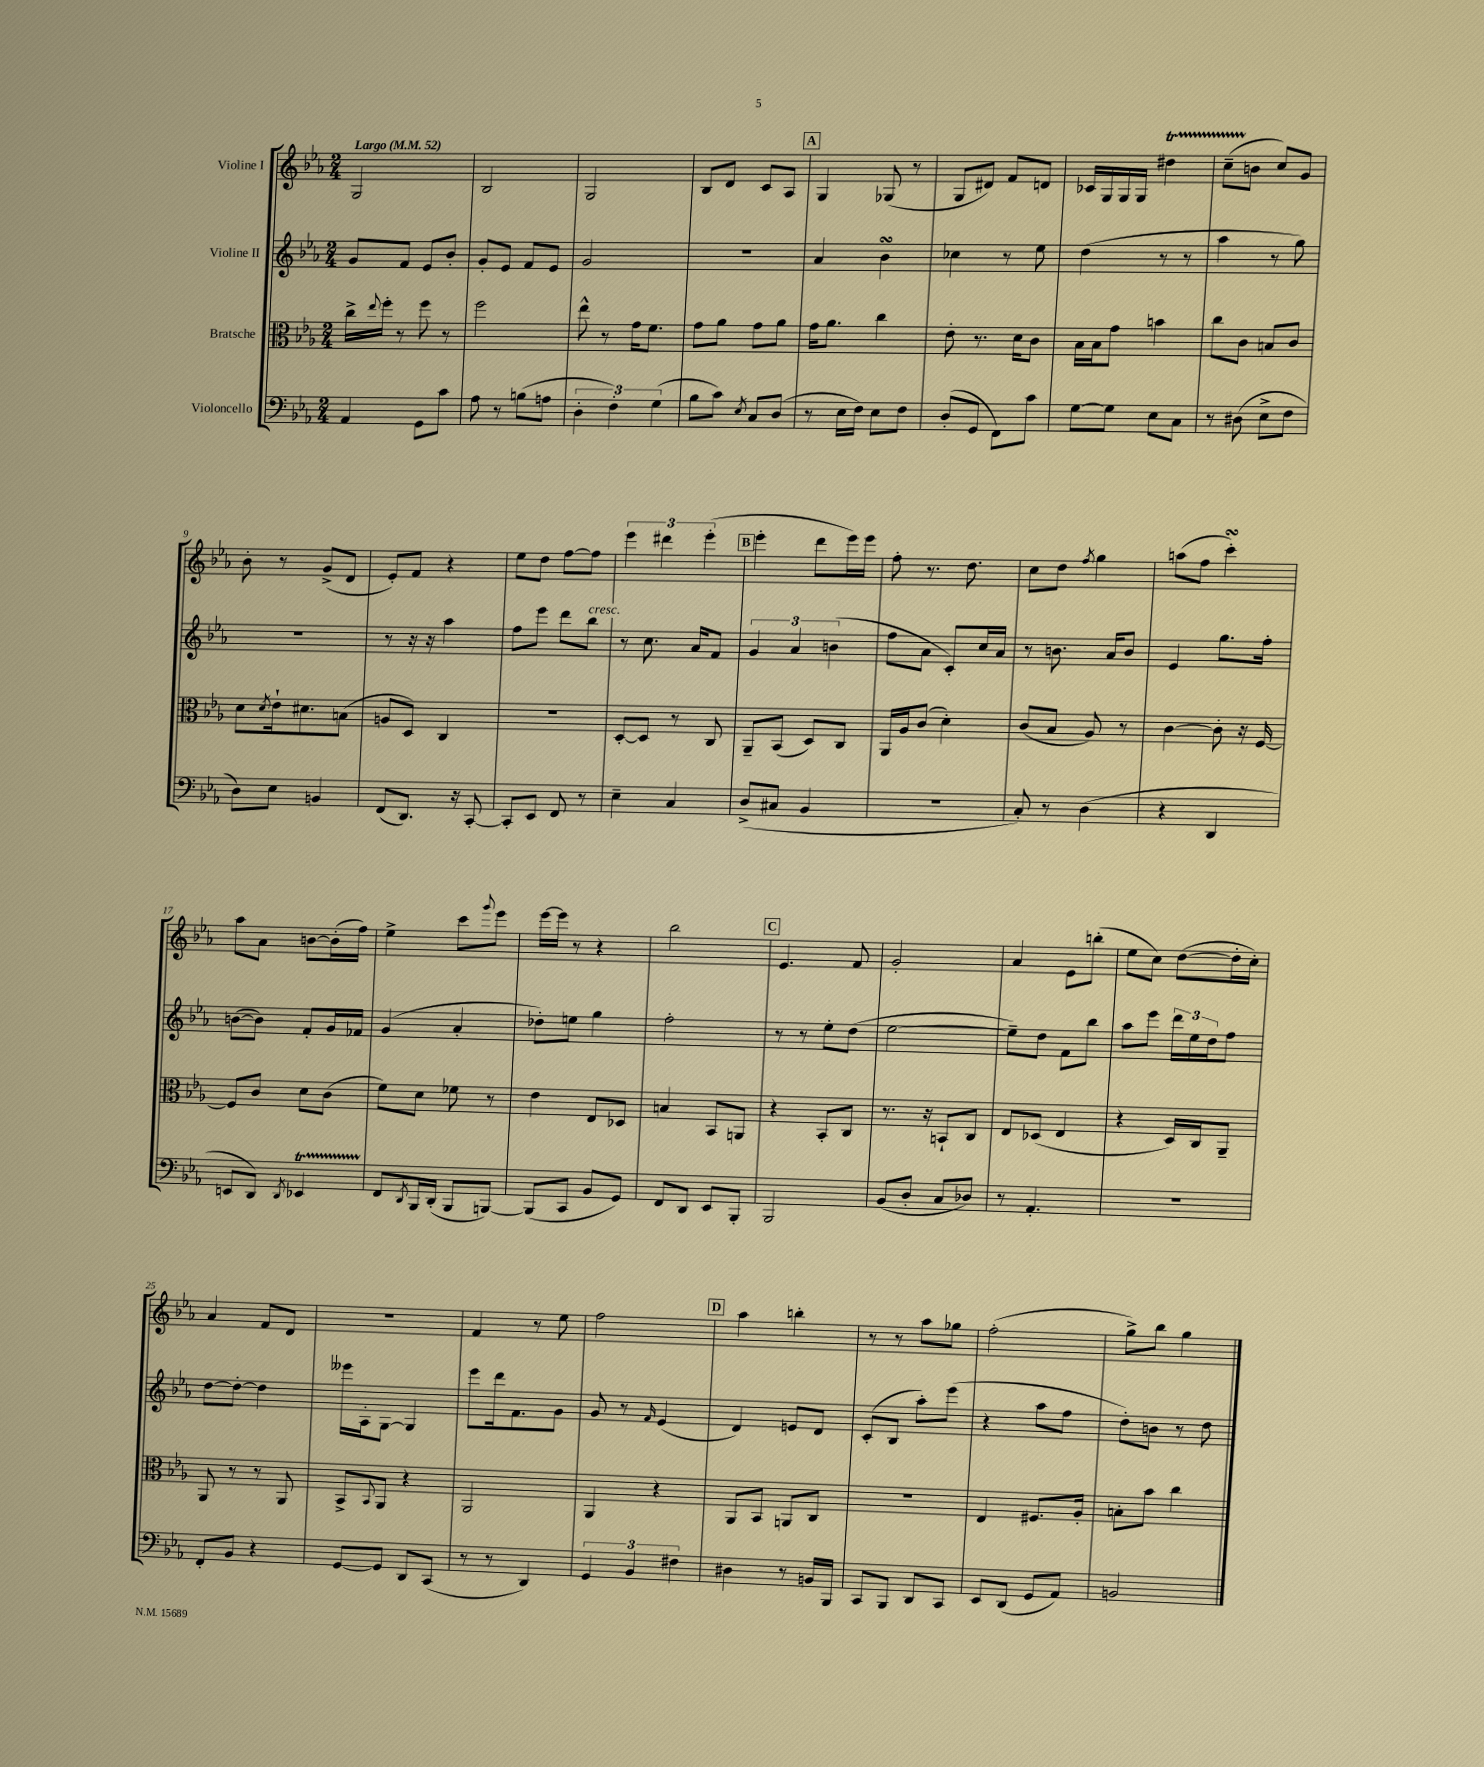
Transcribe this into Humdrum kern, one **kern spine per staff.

**kern	**kern	**kern	**kern
*staff4	*staff3	*staff2	*staff1
*clefF4	*clefC3	*clefG2	*clefG2
*k[b-e-a-]	*k[b-e-a-]	*k[b-e-a-]	*k[b-e-a-]
*M2/4	*M2/4	*M2/4	*M2/4
*MM52	*MM52	*MM52	*MM52
4AA-/	16cc^\LL	8g/L	2G/
.	8qqee-/	.	.
.	16ff'\JJ	.	.
.	8r	8f/J	.
8GG\L	8ff\	8e-/L	.
8c\J	8r	8b-'/J	.
=	=	=	=
8A-\	2ff\	8g'/L	2B-/
8r	.	8e-/J	.
(8B\L	.	8f/L	.
8A\J	.	8e-/J	.
=	=	=	=
6D'\	8ee-^^\	2g/	2G/
.	8r	.	.
6F'\)	.	.	.
.	16g\LK	.	.
.	8.f\J	.	.
(6G\	.	.	.
=	=	=	=
8B-\L	8g\L	2r	8B-/L
8c\J)	8a-\J	.	8d/J
8qE-/	.	.	.
8C/L	8g\L	.	8c/L
(8D/J	8a-\J	.	8A-/J
=	=	=	=
8r	16g\LK	4a-/	4G/
.	8.a-\J	.	.
16E-\LL	.	.	.
16F\JJ)	.	.	.
8E-\L	4cc\	4b-\	(8G-/
8F\J	.	.	8r
=	=	=	=
(8D'/L	8e-'\	4cc-\	8G/L
8GG/J	8.r	.	8d#/J)
8FF\L)	.	8r	8f/L
.	16d\LK	.	.
8c\J	8c\J	8ee-\	8d/J
=	=	=	=
[8G\L	16B-\LL	(4dd\	16c-/LL
.	16B-\J	.	16G/
8G\]J	8g\J	.	16G/
.	.	.	16G/JJ
8E-\L	4b\	8r	4dd#\
8C\J	.	8r	.
=	=	=	=
8r	8cc\L	4aa-\	(8cc~\L
(8D#\	8c\J	.	8b\J
8E-^\L	8B/L	8r	8cc/L)
8F\J	8c/J	8gg\)	8g/J
=	=	=	=
8D\L)	8d\L	2r	8b-'\
.	8qd/	.	.
8E-\J	16e-`\k	.	8r
.	8.d#\	.	.
4BB/	.	.	(8g^/L
.	(8B\J	.	8d/J
=	=	=	=
(8FF/L	8A/L	8r	8e-'/L)
8.DD/J)	8D/J)	16r	8f/J
.	.	16r	.
.	4C/	4aa-\	4r
16r	.	.	.
[8CC'/	.	.	.
=	=	=	=
8CC'/]L	2r	8ff\L	8ee-\L
8EE-/J	.	8eee-\J	8dd\J
8FF/	.	8ddd\L	[8ff\L
8r	.	8bb-\J	8ff\]J
=	=	=	=
4E-~\	[8D'/L	8r	6eee-\
.	8D/]J	8.cc\	.
.	.	.	6ddd#\
4C/	8r	.	.
.	.	16a-/LK	.
.	.	.	(6eee-'\
.	8C/	8f/J	.
=	=	=	=
(8D^/L	8AA-~/L	6g/	4eee-'\
8C#/J	(8BB-/J	.	.
.	.	6a-/	.
4BB-/	8D/L)	.	8ddd\L
.	.	(6b\	.
.	8C/J	.	16eee-\L)
.	.	.	16eee-\JJ
=	=	=	=
2r	16AA-/LL	8ff\L	8ff'\
.	16A-/J	.	.
.	(8c/J	8a-\J	8.r
.	4d'\)	8c'/L)	.
.	.	.	8.dd\
.	.	16cc/L	.
.	.	16a-/JJ	.
=	=	=	=
8C'/)	(8c/L	8r	8cc\L
8r	8B-/J	8.b\	8dd\J
.	.	.	8qff/
(4D\	8A-/)	.	4gg\
.	.	16a-/LK	.
.	8r	8b/J	.
=	=	=	=
4r	[4c\	4e-/	(8aa\L
.	.	.	8ff\J
4DD/	8c'\]	8.gg\L	4ccc'\)
.	16r	.	.
.	[16F/	16ff'\Jk	.
=	=	=	=
8EE/L	8F/]L	([8b\L	8aa-\L
8DD/J)	8c/J	8b\]J)	8a-\J
8qDD/	.	.	.
4EE-/	8d\L	8f'/L	[8b\L
.	(8c\J	16g/L	(16b'\]L
.	.	16f-/JJ	16ff\JJ)
=	=	=	=
8FF/L	8f\L)	(4g/	4ee-^\
8qDD/	.	.	.
16BBB-/L	8d\J	.	.
(16DD'/JJ	.	.	.
8BBB-/L	8f-\	4a-'/	8ccc\L
.	.	.	8qqggg/
[8BBB/J)	8r	.	8eee-\J
=	=	=	=
(8BBB/]L	4e-\	8dd-'\L)	[16eee-\LL
.	.	.	16eee-\]JJ
8CC/J	.	8ee\J	8r
8BB-/L	8E-/L	4gg\	4r
8GG/J)	8D-/J	.	.
=	=	=	=
8FF/L	4B/	2ff'\	2bb-\
8DD/J	.	.	.
8EE-/L	8BB-/L	.	.
8BBB-'/J	8AA/J	.	.
=	=	=	=
2BBB-/	4r	8r	4.e-/
.	.	8r	.
.	8BB-'/L	8ee-'\L	.
.	8C/J	(8dd\J	8f/
=	=	=	=
(8BB-/L	8.r	[2ee-\	2g'/
8D'/J	.	.	.
.	16r	.	.
8C/L	8BB`/L	.	.
8D-/J)	8C/J	.	.
=	=	=	=
8r	8E-/L	8ee-~\]L)	4a-/
4.AA-'/	(8D-/J	8dd\J	.
.	4E-/	8f\L	8e-\L
.	.	8bb-\J	(8bb'\J
=	=	=	=
2r	4r	8aa-\L	8ee-\L
.	.	8eee-\J	8cc\J)
.	16D/LL)	24ddd\LL	([8dd\L
.	.	24ee-\	.
.	16C/J	.	.
.	.	24dd\J	.
.	8AA-~/J	8ff\J	16dd'\]L
.	.	.	16cc'\JJ)
=	=	=	=
8FF'/L	8AA-/	[8dd\L	4a-/
8BB-/J	8r	8dd'\_J	.
4r	8r	4dd\]	8f/L
.	8AA-/	.	8d/J
=	=	=	=
[8GG/L	8BB-^/L	16eee--\LL	2r
.	.	16A-'\J	.
.	8qqBB-/	.	.
8GG/]J	8AA-/J	[8G\J	.
8DD/L	4r	4G/]	.
(8CC/J	.	.	.
=	=	=	=
8r	2AA-/	8eee-\L	4f/
8r	.	16ddd\k	.
.	.	8.f\	.
4DD/)	.	.	8r
.	.	8g\J	8ee-\
=	=	=	=
6GG/	4AA-/	8g/	2ff\
.	.	8r	.
6BB-/	.	.	.
.	.	16qqf/	.
.	4r	(4e-/	.
6F#\	.	.	.
=	=	=	=
4D#\	8AA-/L	4d/)	4aa-\
.	8BB-/J	.	.
8r	8AA/L	8e/L	4bb'\
16BB/LL	8C/J	8d/J	.
16BBB-/JJ	.	.	.
=	=	=	=
8CC/L	2r	(8c'/L	8r
8BBB-/J	.	8B-/J	8r
8DD/L	.	8aa-'\L)	8aa-\L
8CC/J	.	(8eee-\J	8gg-\J
=	=	=	=
8EE-/L	4E-/	4r	(2ff'\
(8DD/J	.	.	.
8GG/L	8.F#/L	8aa-\L	.
8AA-/J)	.	8ff\J	.
.	16A-'/Jk	.	.
=	=	=	=
2BB/	8B'\L	8dd'\L)	8gg^\L)
.	8b-\J	8b\J	8bb-\J
.	4cc\	8r	4gg\
.	.	8dd\	.
==	==	==	==
*-	*-	*-	*-
